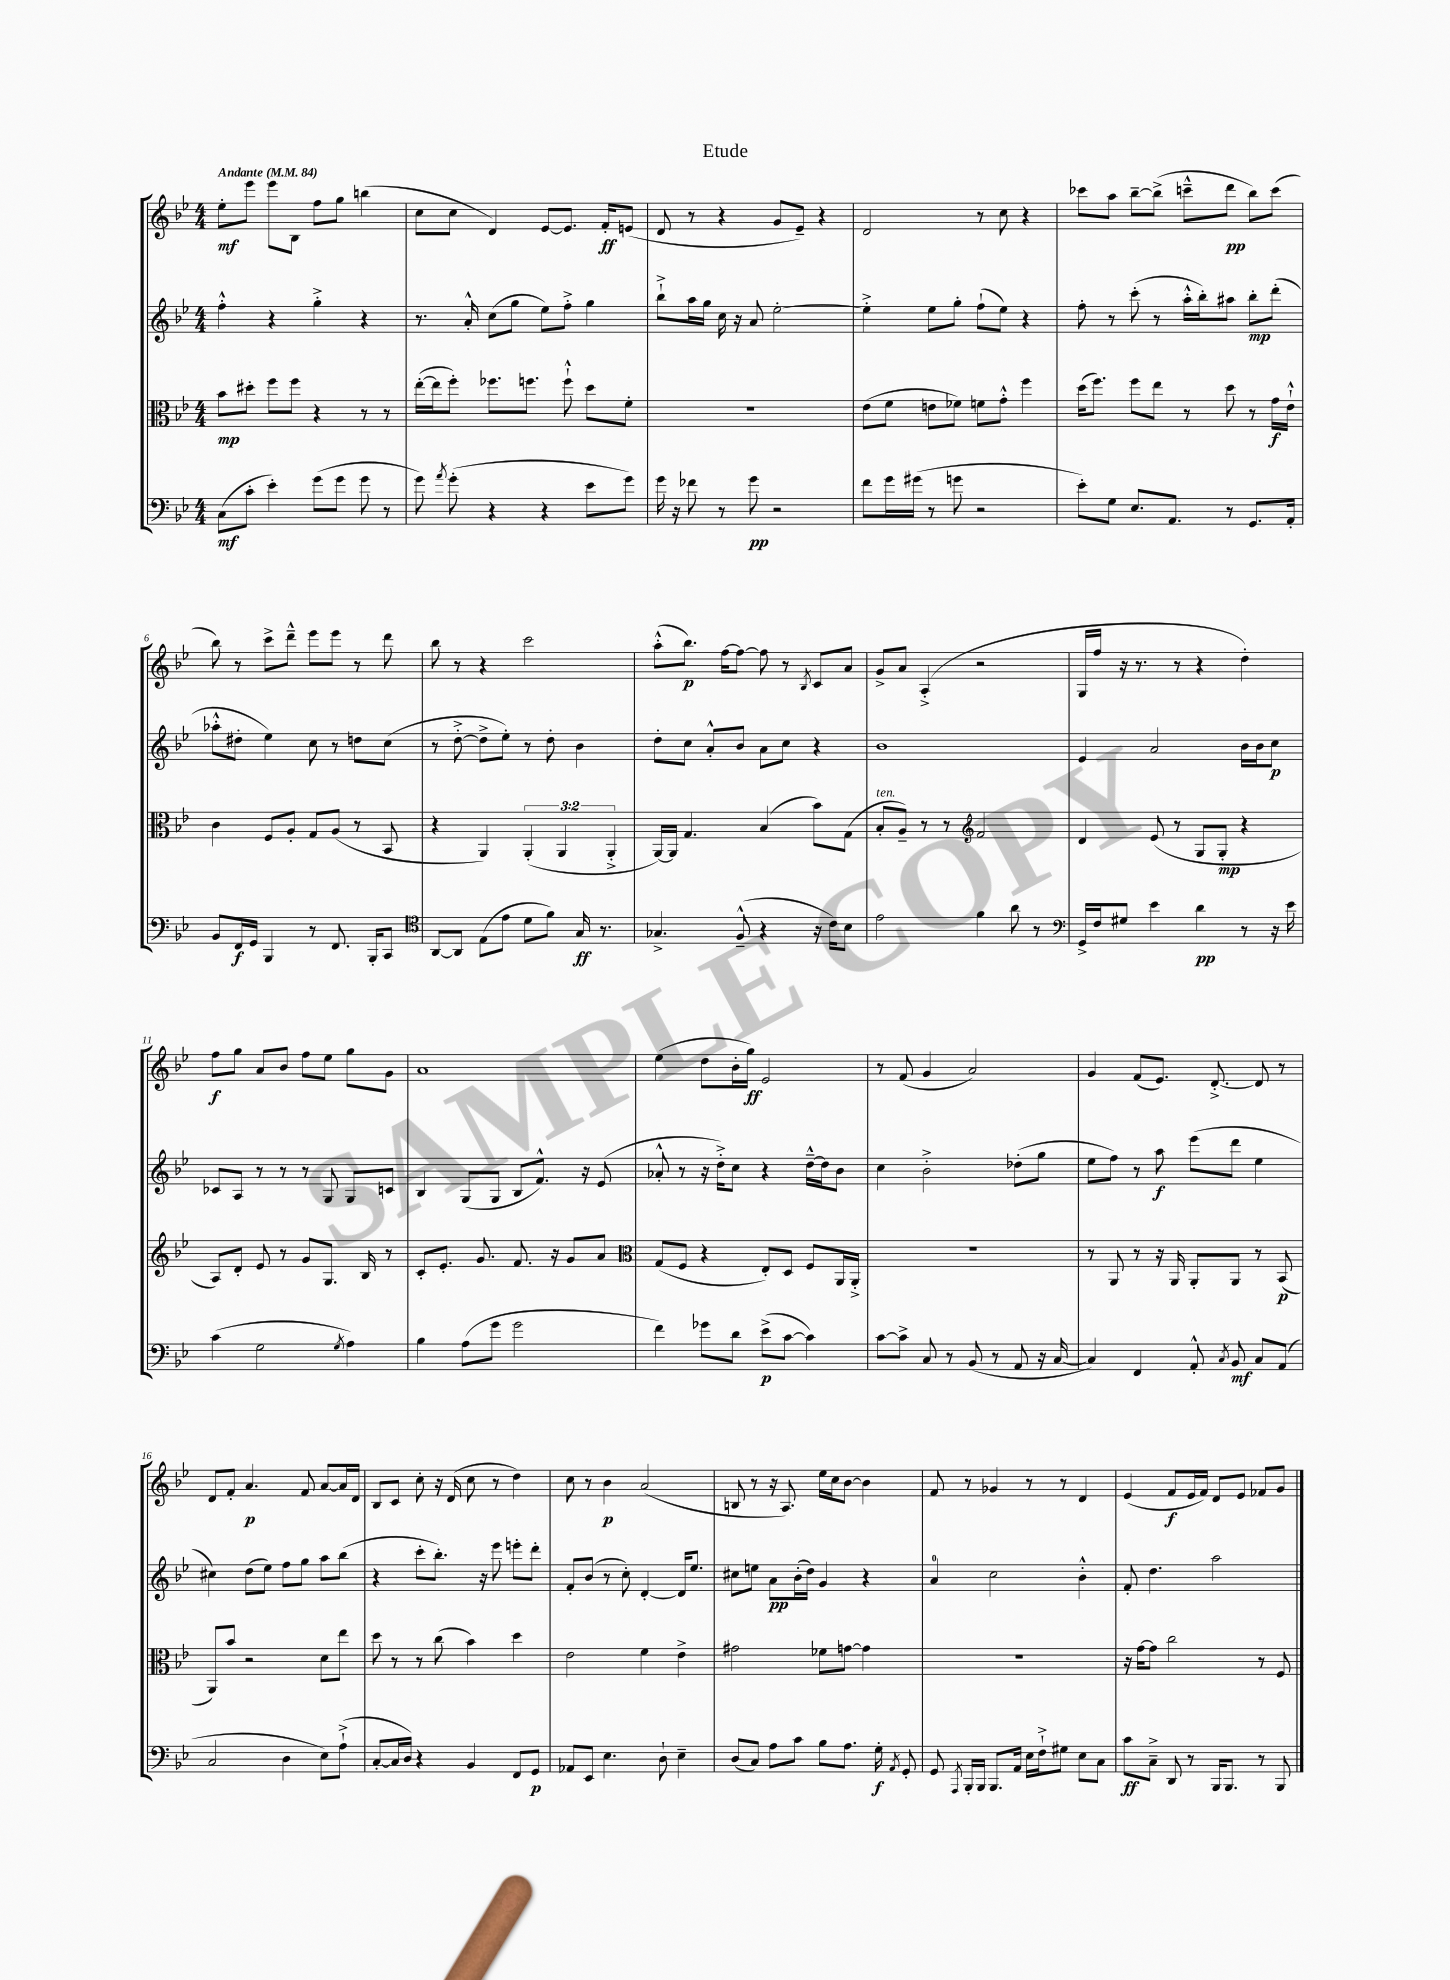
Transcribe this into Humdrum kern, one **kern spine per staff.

**kern	**kern	**kern	**kern
*staff4	*staff3	*staff2	*staff1
*clefF4	*clefC3	*clefG2	*clefG2
*k[b-e-]	*k[b-e-]	*k[b-e-]	*k[b-e-]
*M4/4	*M4/4	*M4/4	*M4/4
*MM84	*MM84	*MM84	*MM84
(8C	8b-	4ff'^^	8ee-'
8c'	8dd#'	.	8eee-
4e-')	8ff	4r	8eee-
.	8ff	.	8B-
(8g	4r	4gg'^	8ff
8g	.	.	8gg
8g	8r	4r	(4bb
8r	8r	.	.
=	=	=	=
8g)	([16ee-'	8.r	8cc
.	16ee-]	.	.
8qa	.	.	.
(8g'	8ff')	.	8cc
.	.	16a'^^	.
4r	8.ff-	(8cc	4d)
.	.	8gg	.
.	8.ff	.	.
4r	.	8ee-)	[8e-
.	8ff`^^	8ff'^	8.e-]
8e-	8dd	4gg	.
.	.	.	16f'
8g)	8f'	.	(8e
=	=	=	=
16g	1r	8bb-`^	8d
16r	.	.	.
8f-	.	16aa	8r
.	.	16gg	.
8r	.	16cc	4r
.	.	16r	.
8g	.	8a	.
2r	.	[2ee-'	8g
.	.	.	8e-~)
.	.	.	4r
=	=	=	=
8f	(8e-	4ee-'^]	2d
16g	8f	.	.
(16g#	.	.	.
8r	8e	8ee-	.
8g	8f-)	8gg'	.
2r	8f	(8ff`	8r
.	8g'^^	8ee-)	8cc
.	4ff	4r	4r
=	=	=	=
8e-')	(16dd	8ff'	8ccc-
.	8.ff)	.	.
8G	.	8r	8aa
8.E-	8ff	(8ccc'	[8bb-~
.	8ee-	8r	(8bb-^]
8.AA	.	.	.
.	8r	16aa'^^	8ccc~^^
.	.	16bb-')	.
8r	8dd	8aa#	8ddd
8.GG	8r	8bb-'	8bb-)
.	16g	(8ddd'	(8ccc
16AA'	16e-`^^	.	.
=	=	=	=
8BB-	4c	8aa-'^^	8bb-)
16FF	.	8dd#'	8r
16GG	.	.	.
4BBB-	8F	4ee-)	8ccc^
.	8A'	.	8ddd~^^
8r	8G	8cc	8eee-
8.FF	(8A	8r	8eee-
.	8r	8dd	8r
16BBB-'	.	.	.
8CC	8BB-	(8cc	8ddd
=	=	=	=
*clefC4	*	*	*
[8AA	4r	8r	8bb-
8AA]	.	[8dd'^	8r
(8E-	4AA)	8dd^]	4r
8e-	.	8ee-')	.
8d	(6AA'	8r	2ccc
8f)	.	8dd'	.
.	6AA	.	.
16G	.	4b-	.
8.r	.	.	.
.	6AA'^	.	.
=	=	=	=
4.G-^	[16AA)	8dd'	(8aa'^^
.	16AA]	.	.
.	4.G	8cc	8.bb-)
.	.	8a'^^	.
.	.	.	[16ff
(8F~^^	.	8b-	8ff_
4r	(4B-	8a	8ff]
.	.	8cc	8r
.	.	.	8qB-
16r	8b-)	4r	8c
16c)	.	.	.
8B-	(8G	.	8a
=	=	=	=
2e-	8B-'	1b-	8g^
.	8A~)	.	8a
.	8r	.	(4A'^
.	8r	.	.
*	*clefG2	*	*
4f	2f	.	2r
8a	.	.	.
8r	.	.	.
=	=	=	=
*clefF4	*	*	*
16GG^	4d	4e-	16G
16F	.	.	16ff
8G#	.	.	16r
.	.	.	8.r
4e-	(8e-	2a	.
.	8r	.	8r
4d	8G	.	4r
.	8G'	.	.
8r	4r	16b-	4dd')
.	.	16b-	.
16r	.	8cc	.
16e-	.	.	.
=	=	=	=
(4c	8A)	8c-	8ff
.	8d'	8A	8gg
2G	8e-	8r	8a
.	8r	8r	8b-
.	8g	8r	8ff
.	8.G	8G	8ee-
8qG	.	.	.
4A)	.	8G	8gg
.	16B-	.	.
.	8r	8c	8g
=	=	=	=
4B-	8c'	4B-	1a
.	8.e-'	.	.
(8A	.	(8G	.
.	8.g	.	.
8g	.	8G	.
2g	8.f	8B-	.
.	.	8.f^^)	.
.	16r	.	.
.	8g	.	.
.	.	16r	.
.	8a	(8e-	.
=	=	=	=
*	*clefC3	*	*
4f)	(8G	8a-'^^	(4ee-
.	8F	8r	.
8g-	4r	16r	8dd
.	.	16dd'^)	.
8d	.	8cc	16b-'
.	.	.	16gg)
(8e-^	8E-')	4r	2e-
[8c	8D	.	.
4c])	8F	[16dd~^^	.
.	.	16dd]	.
.	16AA	8b-	.
.	16AA'^	.	.
=	=	=	=
[8c	1r	4cc	8r
8c^]	.	.	(8f
8C	.	2b-'^	4g
8r	.	.	.
(8BB-	.	.	2a)
8r	.	.	.
8AA	.	(8dd-'	.
16r	.	8gg	.
[16C	.	.	.
=	=	=	=
4C])	8r	8ee-	4g
.	8AA	8ff)	.
4FF	8r	8r	(8f
.	16r	8aa	8.e-)
.	16AA	.	.
8AA'^^	8AA'	(8eee-	.
.	.	.	[8.d'^
8qC	.	.	.
8BB-	8AA	8ddd	.
8C	8r	4ee-	8d]
(8AA	(8BB-	.	8r
=	=	=	=
2C	8AA)	4cc#)	8d
.	8b-	.	8f'
.	2r	(8dd	4.a
.	.	8ee-)	.
4D	.	8ff	.
.	.	8gg	8f
8E-)	8d	8aa	[8a
(8A`^	8ee-	(8bb-	16a]
.	.	.	16d
=	=	=	=
[8C'	8dd	4r	8B-
16C]	8r	.	8c
16D)	.	.	.
4r	8r	8ccc'	8cc'
.	(8cc	8.bb-')	16r
.	.	.	(16d
4BB-	4b-)	.	8cc
.	.	16r	.
.	.	8eee-	8r
8FF	4dd	8eee'	4dd)
8GG	.	8ddd'	.
=	=	=	=
8AA-	2e-	8f'	8cc
8EE-	.	(8b-	8r
4.E-	.	8r	4b-
.	.	8cc')	.
.	4f	[4d'	(2a
8D`	.	.	.
4E-~	4e-^	16d]	.
.	.	8.ee-	.
=	=	=	=
(8D	2g#	8cc#	8B
8C)	.	8ee	8r
8A	.	8a	16r
.	.	.	8.A)
8c	.	(16b-'	.
.	.	16dd)	.
8B-	8f-	4g	16ee-
.	.	.	16cc
8.A	[8g	.	[8b-
.	4g]	4r	4b-]
16G'	.	.	.
8qAA	.	.	.
8GG'	.	.	.
=	=	=	=
8GG	1r	4a	8f
8qAAA	.	.	.
16BBB-'	.	.	8r
16BBB-	.	.	.
8.BBB-	.	2cc	4g-
16AA	.	.	.
16E-	.	.	8r
16F`^	.	.	.
8G#	.	.	8r
8E-	.	4b-'^^	4d
8C	.	.	.
=	=	=	=
8c	16r	8f'	(4e-
.	[16g	.	.
8C~^	8g]	4.dd	.
8DD	2cc	.	8f
8r	.	.	16e-
.	.	.	16f)
16BBB-	.	2aa	8d
8.BBB-	.	.	.
.	.	.	8e-
8r	8r	.	8f-
8BBB-	8F	.	8g
==	==	==	==
*-	*-	*-	*-
